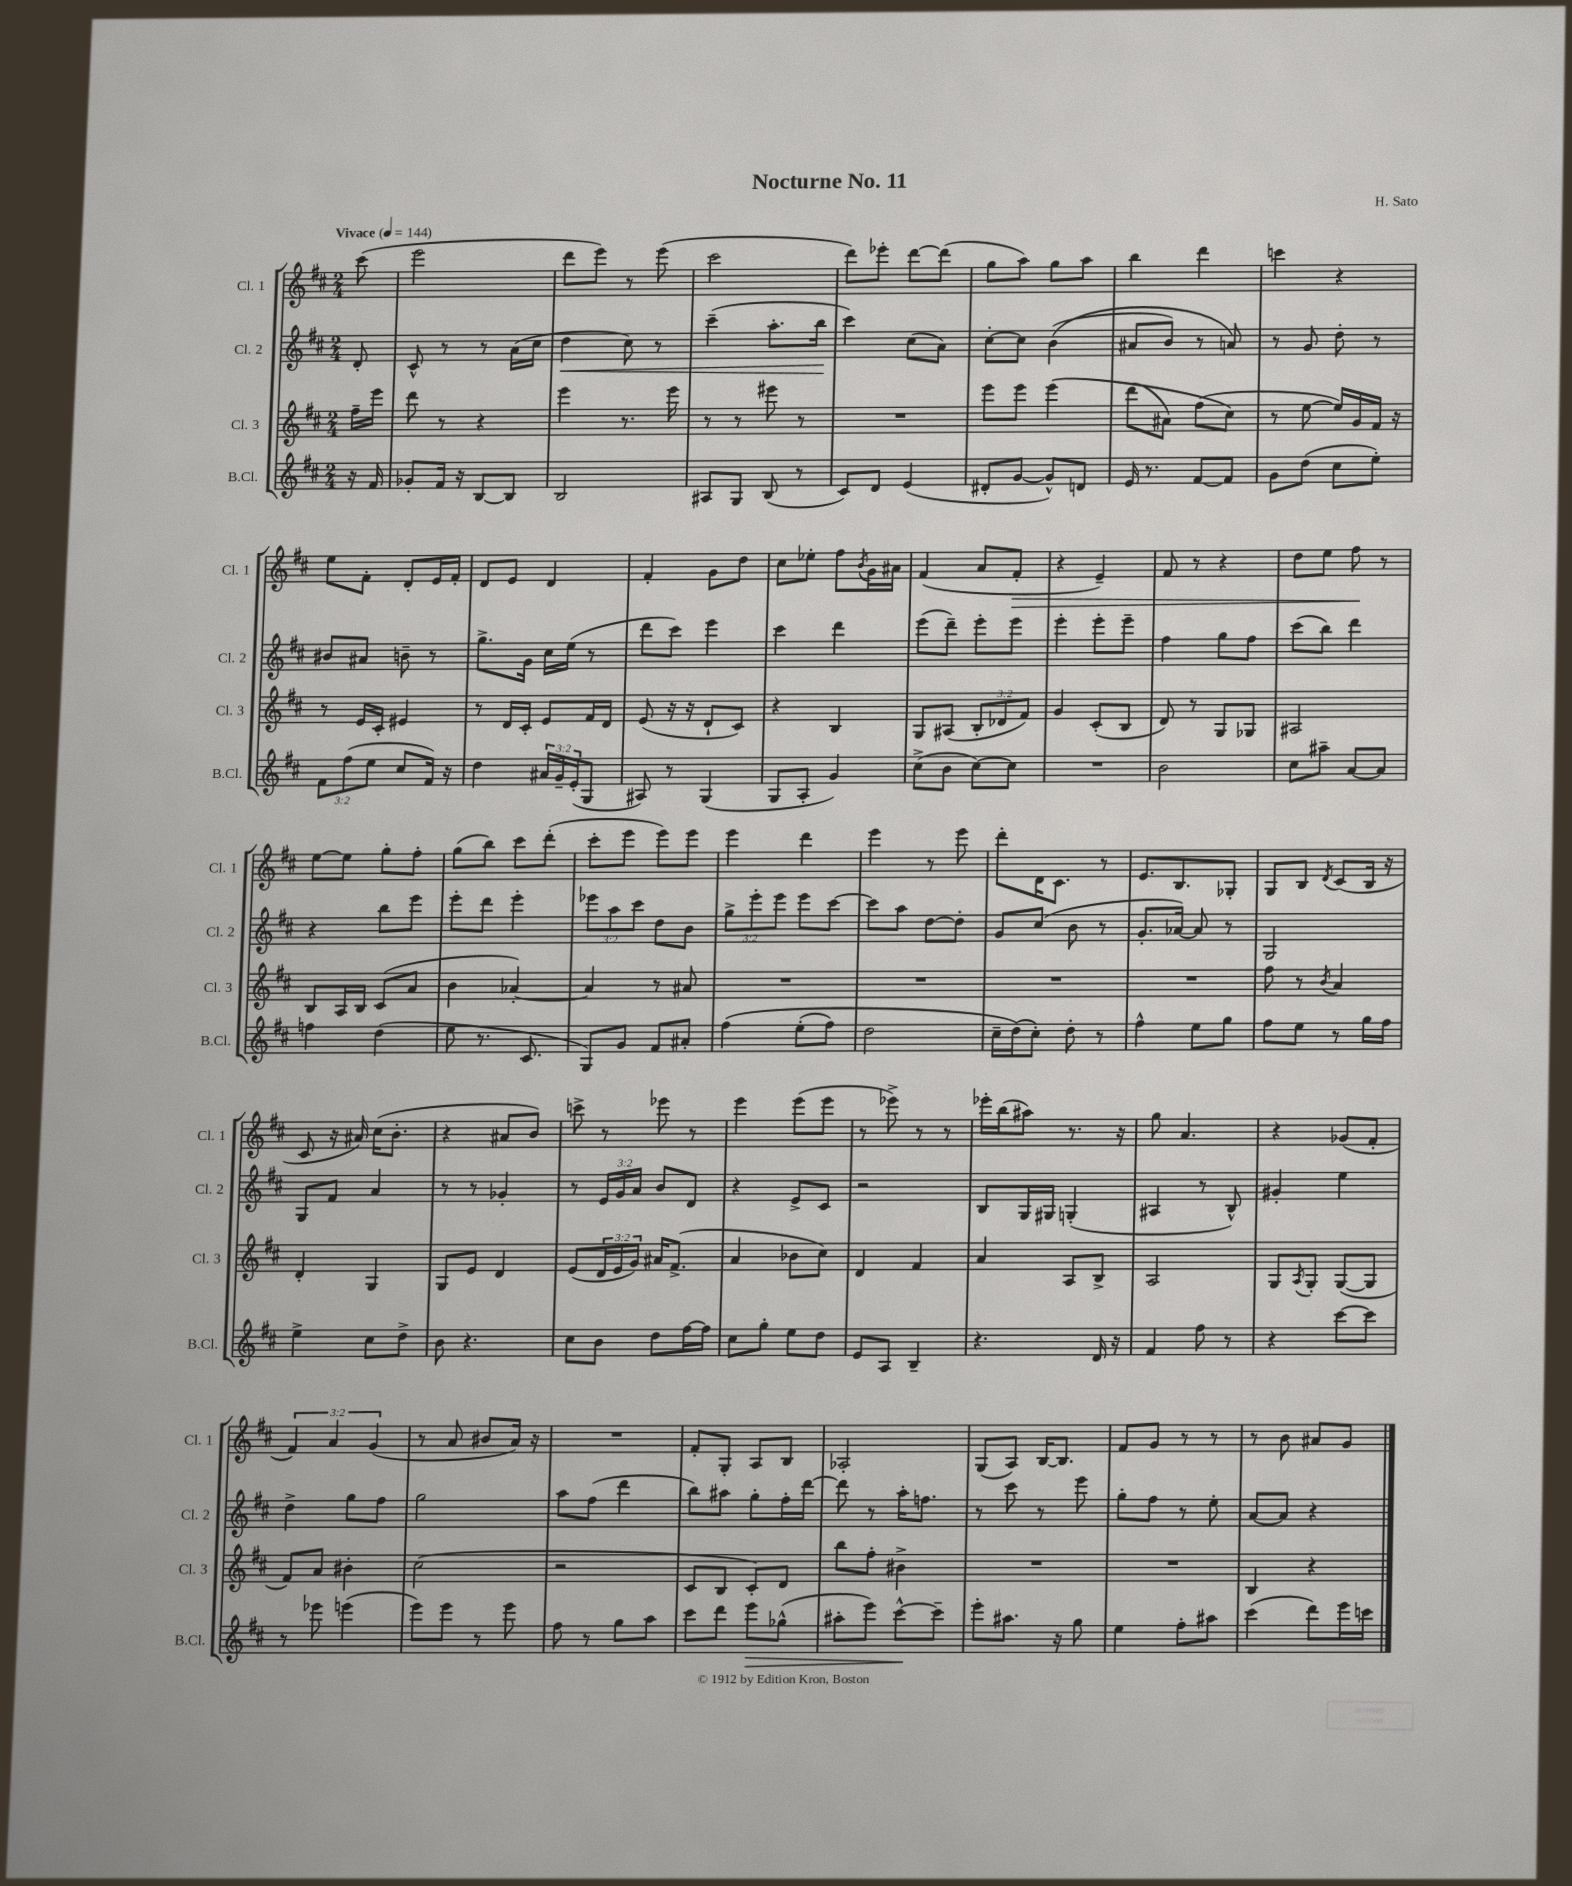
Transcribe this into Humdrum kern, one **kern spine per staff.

**kern	**kern	**kern	**kern
*staff4	*staff3	*staff2	*staff1
*clefG2	*clefG2	*clefG2	*clefG2
*k[f#c#]	*k[f#c#]	*k[f#c#]	*k[f#c#]
*M2/4	*M2/4	*M2/4	*M2/4
*MM144	*MM144	*MM144	*MM144
16r	16ff#~	8d'	(8ccc#
16f#	16eee	.	.
=	=	=	=
8g-'	8ddd	8c#^^	2eee
16f#	8r	8r	.
16r	.	.	.
[8B	4r	8r	.
8B]	.	(16a	.
.	.	16cc#	.
=	=	=	=
2B	4eee	4dd	8ddd
.	.	.	8eee)
.	8.r	8cc#)	8r
.	.	8r	(8eee
.	16eee	.	.
=	=	=	=
8A#	8r	(4ccc#~	2ccc#
8G	8r	.	.
(8B	8eee#	8.aa'	.
8r	8r	.	.
.	.	16bb	.
=	=	=	=
8c#)	2r	4ccc#)	8ddd)
8d	.	.	8eee-'
(4e	.	(8cc#	[8ddd
.	.	8a)	(8ddd]
=	=	=	=
8d#'	8eee	[8cc#'	8gg
[8g	8eee	8cc#]	8aa)
8g^^])	&(4eee	&((4b	8gg
8d	.	.	8aa
=	=	=	=
16e	(8ddd	8a#	4bb
8.r	.	.	.
.	8a#)	8b)	.
[8f#	(8ff#	8r	4ddd
8f#]	8cc#&)	8a&)	.
=	=	=	=
8g	8r	8r	4ccc
(8dd	[8ee	8g	.
8cc#	16ee])	8dd'	4r
.	16g	.	.
8ee')	16f#	8r	.
.	16r	.	.
=	=	=	=
12f#	8r	8b#	8ee
(12ff#	.	.	.
.	16e	8a#	8f#'
12ee	.	.	.
.	16c#'	.	.
8cc#	4e#	8b~	8d'
16f#)	.	8r	16e
16r	.	.	16f#'
=	=	=	=
4dd	8r	8.gg^	8d
.	16d	.	8e
.	16c#'	16g	.
24a#	8e	16cc#	4d
24g~	.	.	.
.	.	(16ee	.
(24e'	.	.	.
8G	16f#	8r	.
.	16d	.	.
=	=	=	=
8A#)	(8e	8ddd	4f#'
8r	16r	8ccc#)	.
.	16r	.	.
(4G	8d`	4eee	8g
.	8c#)	.	8dd
=	=	=	=
8G	4r	4ccc#	8cc#
8A'	.	.	8ee-'
4g)	4B	4ddd	8ff#
.	.	.	8qb
.	.	.	16g
.	.	.	16a#
=	=	=	=
(8cc#^	8G	(8eee	(4f#
8b	(8A#	8ddd~)	.
[8cc#)	12B'	8eee'	8a
.	12d-	.	.
8cc#]	.	8eee	8f#'
.	12f#)	.	.
=	=	=	=
2r	4g	4eee'	4r
.	(8c#'	8eee'	4e~)
.	8B	8eee~	.
=	=	=	=
2b	8d)	4ff#	8f#
.	8r	.	8r
.	8G	8gg	4r
.	8G-	8ff#	.
=	=	=	=
8cc#	2A#	(8ccc#	8dd
8aa#~	.	8bb)	8ee
[8a	.	4ddd	8ff#
8a]	.	.	8r
=	=	=	=
4ff	8B	4r	[8ee
.	16A	.	8ee]
.	16B	.	.
(4dd	(8c#	8bb	8gg'
.	8a	8eee	8ff#'
=	=	=	=
8ee	4b	8eee'	(8gg
8.r	.	8ddd	8bb)
.	[4a-')	4eee'	8ccc#
8.c#	.	.	.
.	.	.	(8ddd'
=	=	=	=
8G)	4a-]	12eee-	8ccc#'
.	.	12aa	.
8g	.	.	8eee
.	.	12ccc#	.
8f#	8r	8dd	8eee)
8a#'	8a#	8b	8eee
=	=	=	=
&(4ff#	2r	12gg^	4eee
.	.	12eee'	.
.	.	12eee	.
(8ee'	.	8eee	4ddd
8ff#)	.	[8ccc#	.
=	=	=	=
2dd	2r	8ccc#]	4eee
.	.	8aa	.
.	.	[8dd	8r
.	.	8dd']	8eee
=	=	=	=
16cc#~	2r	8g	8ddd'
(16dd&)	.	.	.
8cc#')	.	(8cc#	16d
.	.	.	8.c#
8dd'	.	8b	.
8r	.	8r	8r
=	=	=	=
4ff#^^	2r	8.g'	8.e
.	.	[16a-)	8.B
8ee	.	8a-]	.
8gg	.	8r	8G-'
=	=	=	=
8ff#	8ff#	2G	8G
8ee	8r	.	8B
.	8qb	.	8qd
8r	4a	.	(8c#
16gg	.	.	16B
16ff#	.	.	16r
=	=	=	=
4ee^	4d'	8G	8c#
.	.	8f#	16r
.	.	.	16a#)
8cc#	4G	4a	(16cc#
.	.	.	8.b'
8dd^	.	.	.
=	=	=	=
8b	8G	8r	4r
4.r	8e	8r	.
.	4d	4g-'	8a#
.	.	.	8b)
=	=	=	=
8cc#	(8e	8r	8ccc^
8b	24d	24e	8r
.	24e	24g	.
.	24g)	24a	.
8dd	16a#	8b	8eee-
.	(8.f#^	.	.
[16ff#	.	8d	8r
16ff#]	.	.	.
=	=	=	=
8cc#	4a	4r	4eee
8gg'	.	.	.
8ee	8b-	8e^	(8eee
8dd	8cc#)	8c#	8eee
=	=	=	=
8e	4d	2r	8r
8A	.	.	8eee-^)
4B~	4f#	.	8r
.	.	.	8r
=	=	=	=
4.r	4a	8B	16eee-'
.	.	.	(16bb
.	.	16G	8aa#)
.	.	16G#	.
.	8A	(4G'	8.r
16d	8B^	.	.
16r	.	.	16r
=	=	=	=
4f#	2A	4A#	8gg
.	.	.	4.a
8ff#	.	8r	.
8r	.	8B^^)	.
=	=	=	=
4r	8G	4g#'	4r
.	8qA	.	.
.	8G'	.	.
[8ccc#	([8G	4ee	(8g-
8ccc#]	8G]	.	8f#'
=	=	=	=
8r	8f#)	4dd^	6f#)
8eee-	8a	.	.
.	.	.	6a
(4eee	4b#'	8gg	.
.	.	.	(6g
.	.	8ff#	.
=	=	=	=
8eee)	(2cc#	2gg	8r
8eee	.	.	8a
8r	.	.	8b#
8eee	.	.	16a)
.	.	.	16r
=	=	=	=
8ff#	2r	8aa	2r
8r	.	(8ff#	.
8gg	.	4ddd	.
8aa	.	.	.
=	=	=	=
8ccc#	8c#	8bb)	8f#'
8ddd	8B	8aa#	8G'
8eee	8c#')	8gg'	8A
(8gg-^^	8d	16ff#'	8B
.	.	[16ddd	.
=	=	=	=
8aa#'	8bb	8ddd]	2A-'
8eee)	8ff#'	8r	.
[8ccc#^^	4b#^	16aa'	.
.	.	8.ff	.
8ccc#~]	.	.	.
=	=	=	=
8eee'	2r	8r	(8G
8.aa#	.	8ccc#	8A)
.	.	8r	[16B
16r	.	.	8.B]
8gg	.	8eee	.
=	=	=	=
4ee	2r	8gg'	8f#
.	.	8ff#	8g
8ff#'	.	8r	8r
8aa#	.	8ee'	8r
=	=	=	=
(4ccc#	4B	[8a	8r
.	.	8a]	8b
8ddd)	4r	4r	8a#
16eee	.	.	8g
16ccc	.	.	.
==	==	==	==
*-	*-	*-	*-
